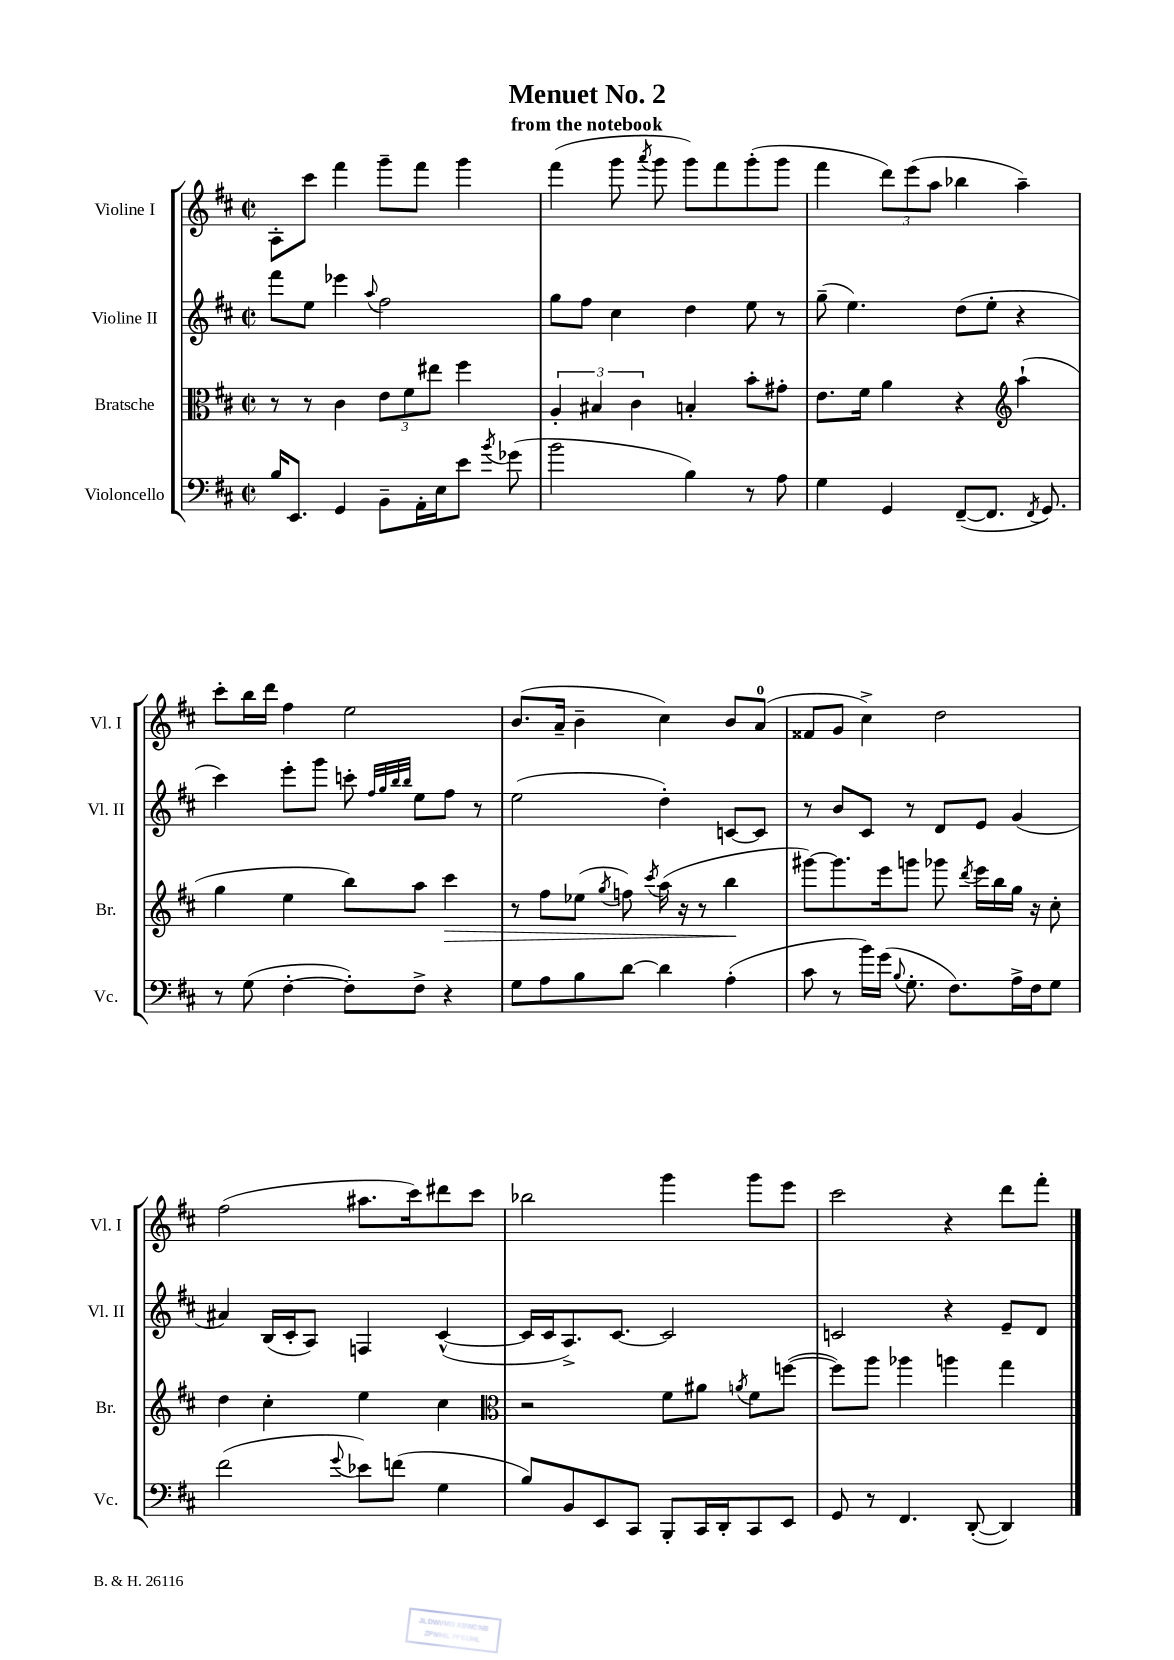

**kern	**kern	**dynam	**kern	**kern
*part4	*part3	*part3	*part2	*part1
*staff4	*staff3	*staff3	*staff2	*staff1
*I"Violoncello	*I"Bratsche	*	*I"Violine II	*I"Violine I
*I'Vc.	*I'Br.	*	*I'Vl. II	*I'Vl. I
*clefF4	*clefC3	*	*clefG2	*clefG2
*k[f#c#]	*k[f#c#]	*	*k[f#c#]	*k[f#c#]
*M2/2	*M2/2	*	*M2/2	*M2/2
*met(c|)	*met(c|)	*	*met(c|)	*met(c|)
=1	=1	=1	=1	=1
16B/KL	8r	.	8fff#\L	8A'\L
8.EE/J	.	.	.	.
.	8r	.	8ee\J	8ccc#\J
4GG/	4c#\	.	4eee-X\	4fff#\
.	.	.	8qqaa/	.
8BB~\L	12e\L	.	2ff#\	8ggg~\L
.	12f#\	.	.	.
16AA'\L	.	.	.	8fff#\J
.	12ee#X\J	.	.	.
16E\J	.	.	.	.
8e\J	4ff#\	.	.	4ggg\
8qb/	.	.	.	.
(8g-X\	.	.	.	.
=2	=2	=2	=2	=2
2b\	6A'/	.	8gg\L	(4fff#\
.	.	.	8ff#\J	.
.	6B#X/	.	.	.
.	.	.	4cc#\	8ggg\
.	6c#\	.	.	.
.	.	.	.	8qaaa/
.	.	.	.	8ggg\
4B\)	4Bn'/	.	4dd\	8ggg\L)
.	.	.	.	8fff#\
8r	8b'\L	.	8ee\	(8ggg'\
8A\	8g#X'\J	.	8r	8ggg\J
=3	=3	=3	=3	=3
4G\	8.e\L	.	(8gg~\	4fff#\
.	.	.	4.ee\)	.
.	16f#\Jk	.	.	.
4GG/	4a\	.	.	12ddd\L)
.	.	.	.	(12eee\
.	.	.	.	12aa\J
([8FF#~/L	4r	.	(8dd\L	4bb-X\
8.FF#/J]	.	.	8ee'\J	.
*	*clefG2	*	*	*
.	(4aa`\	.	4r	4aa~\)
8qFF#/	.	.	.	.
8.GG/)	.	.	.	.
!!LO:LB:g=z
=4	=4	=4	=4	=4
8r	4gg\	.	4ccc#\)	8ccc#'\L
(8G\	.	.	.	16bb\L
.	.	.	.	16ddd\JJ
[4F#'\	4ee\	.	8eee'\L	4ff#\
.	.	.	8ggg\J	.
8F#'\L])	8bb\L)	.	8cccn'\	2ee\
.	.	.	32qqff#/LLL	.
.	.	.	32qqgg/	.
.	.	.	32qqbb/	.
.	.	.	32qqbb/JJJ	.
8F#^\J	8aa\J	.	8ee\L	.
!	!	!LO:HP:b	!	!
4r	4ccc#\	>	8ff#\J	.
.	.	.	8r	.
=5	=5	=5	=5	=5
8G\L	8r	.	(2ee\	(8.b/L
8A\	8ff#\L	.	.	.
.	.	.	.	16a~/Jk
8B\	(8ee-X\J	.	.	4b~\
.	8qgg/	.	.	.
[8d\J	8ffn\)	.	.	.
.	8qccc#/	.	.	.
4d\]	(16aa\	.	4dd'\)	4cc#\)
.	16r	.	.	.
.	8r	.	.	.
(4A'\	4bb\	.	[8cn/L	8b/L
.	.	.	8c/J]	(8a/J
.	.	]	.	.
=6	=6	=6	=6	=6
8c#\	[8ggg#X\L)	.	8r	8f##X/L
8r	8.ggg#\]	.	8b/L	8g/J
16b\LL)	.	.	8c#/J	4cc#^\)
(16g\JJ	16eee\k	.	.	.
8qqB/	.	.	.	.
8.G'\	8gggn\J	.	8r	.
.	8ggg-X\	.	8d/L	2dd\
8.F#\L)	.	.	.	.
.	8qddd/	.	.	.
.	16eee\LL	.	8e/J	.
.	16bb\	.	.	.
16A^\L	16gg\JJ	.	(4g/	.
16F#\J	16r	.	.	.
8G\J	8cc#'\	.	.	.
!!LO:LB:g=z
=7	=7	=7	=7	=7
(2f#\	4dd\	.	4a#X/)	(2ff#\
.	4cc#'\	.	(16B/LL	.
.	.	.	16c#'/J	.
.	.	.	8A/J)	.
8qqg/	.	.	.	.
8e-X\L)	4ee\	.	4Fn/	8.aa#X\L
(8fn\J	.	.	.	.
.	.	.	.	16ccc#\k)
4G\	4cc#\	.	([4c#^^/	8ddd#X\
.	.	.	.	8ccc#\J
=8	=8	=8	=8	=8
*	*clefC3	*	*	*
8B/L)	2r	.	16c#/LL]	2bb-X\
.	.	.	16c#/J	.
8BB/	.	.	8.A^/)	.
8EE/	.	.	.	.
.	.	.	[8.c#/J	.
8CC#/J	.	.	.	.
8BBB'/L	8f#\L	.	2c#/]	4ggg\
16CC#/L	8a#X\J	.	.	.
16DD'/J	.	.	.	.
.	8qan/	.	.	.
8CC#/	8f#\L	.	.	8ggg\L
8EE/J	([8ffn\J	.	.	8eee\J
=9	=9	=9	=9	=9
8GG/	8ff\L])	.	2cn/	2ccc#\
8r	8aa\J	.	.	.
4.FF#/	4aa-X\	.	.	.
.	4aan\	.	4r	4r
([8DD'/	.	.	.	.
4DD/])	4gg\	.	8e~/L	8ddd\L
.	.	.	8d/J	8fff#'\J
==	==	==	==	==
*-	*-	*-	*-	*-
